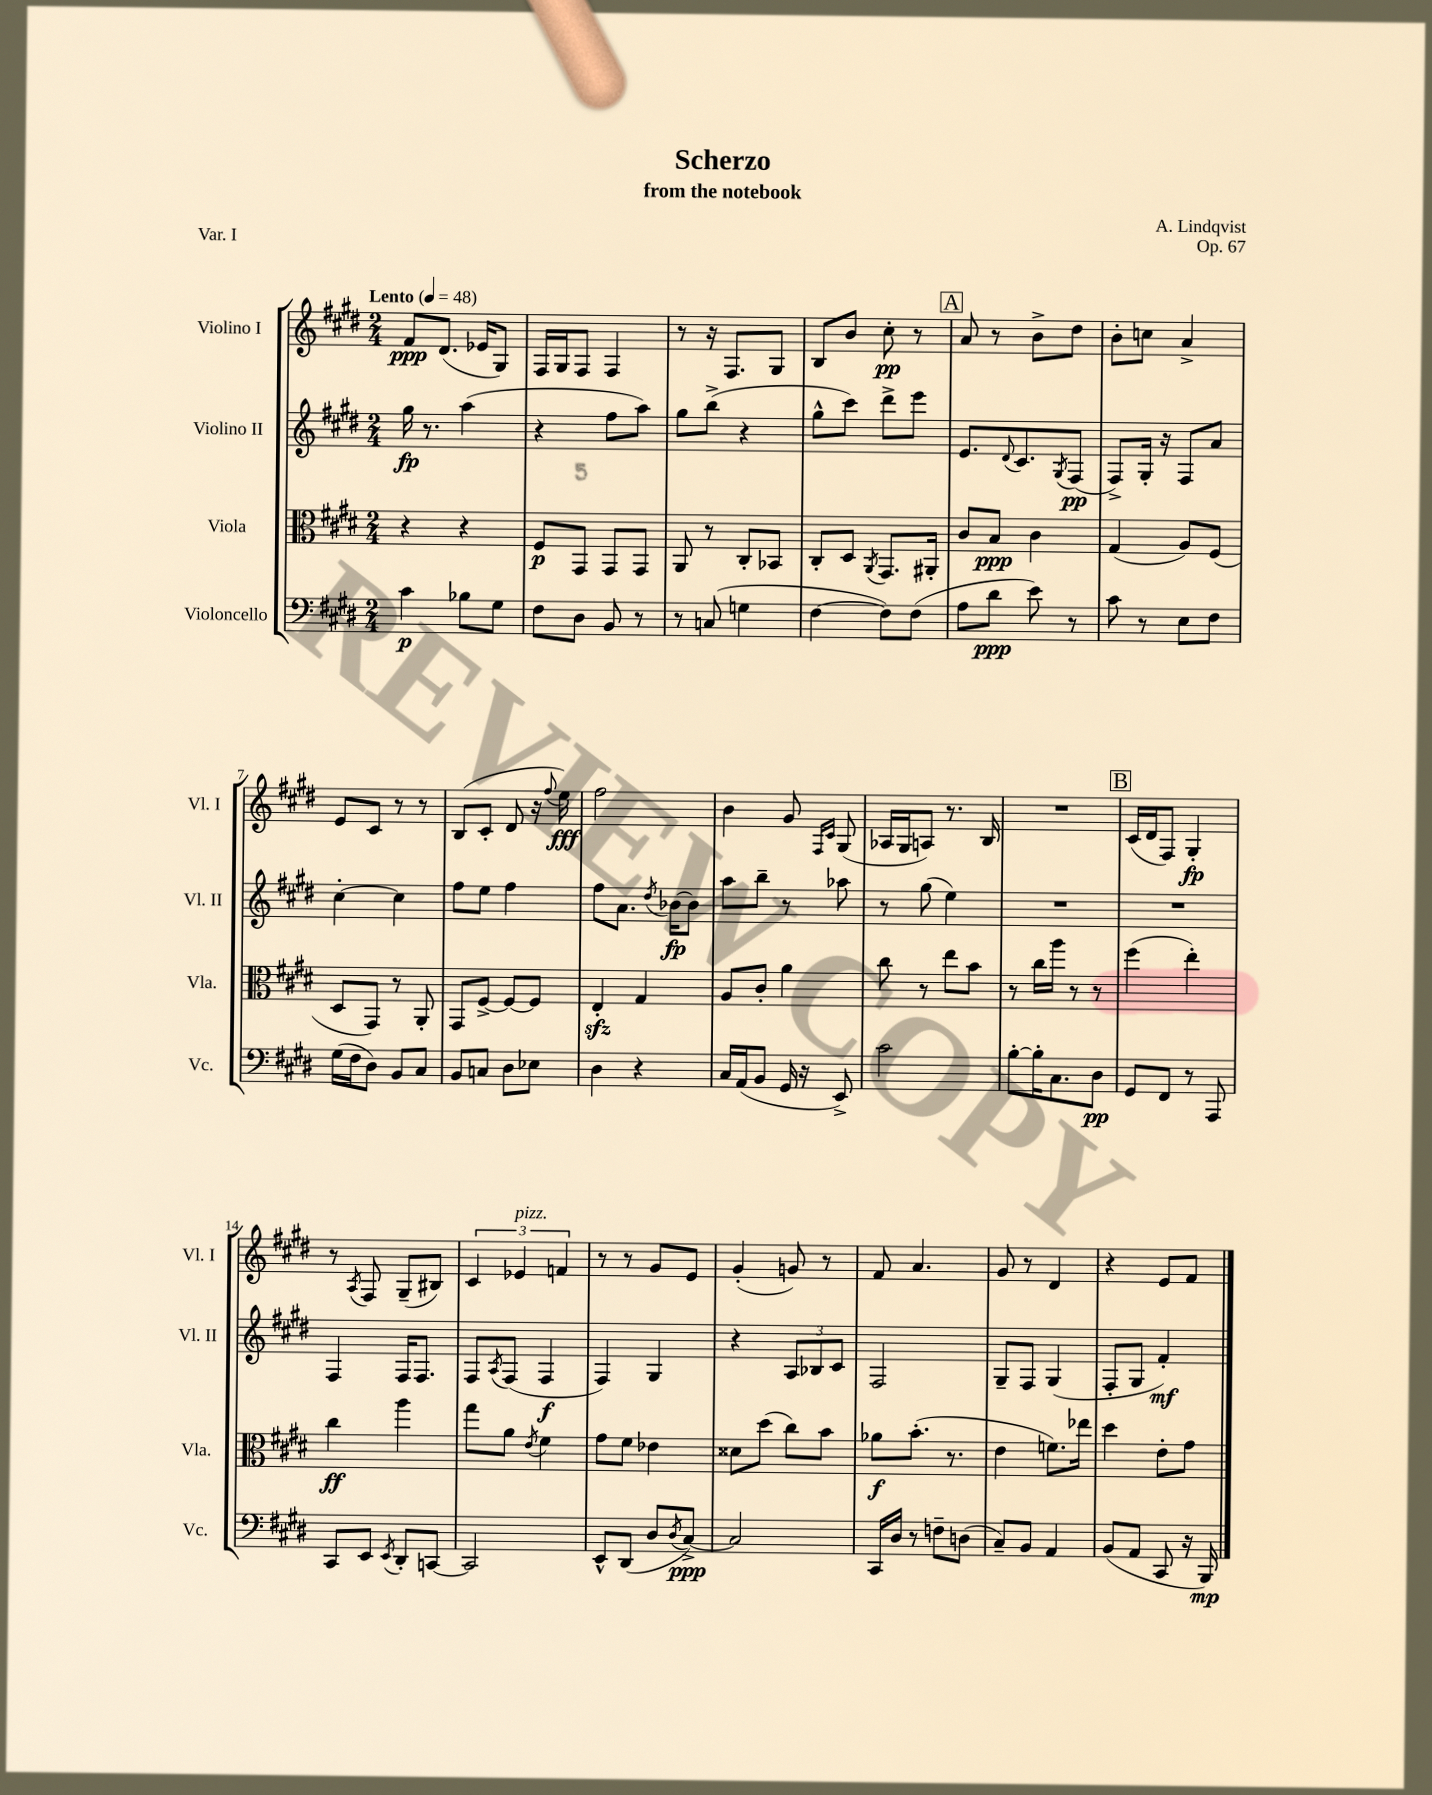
\header { title = "Scherzo" composer = "A. Lindqvist" subtitle = "from the notebook" opus = "Op. 67" piece = "Var. I" }
<<
\new StaffGroup <<
\new Staff = "s0" \with { instrumentName = "Violino I" shortInstrumentName = "Vl. I" } {
    \clef treble \key e \major \numericTimeSignature \time 2/4 \tempo "Lento" 4 = 48
    fis'8\ppp dis'8.( ees'16 gis8) |
    fis16 gis16 fis8 fis4 |
    r8 r16 fis8. gis8 |
    b8 b'8 cis''8-.\pp r8 |
    \mark \markup { \box "A" } a'8 r8 b'8-> dis''8 |
    b'8-. c''8 a'4-> |
    e'8 cis'8 r8 r8 |
    b8( cis'8-. dis'8 r16 \appoggiatura { fis''8 } e''16\fff) |
    fis''2 |
    b'4 gis'8 \grace { fis16 cis'16 } gis8( |
    aes16 gis16 a8) r8. b16 |
    R2 |
    \mark \markup { \box "B" } cis'16( dis'16 fis8) gis4-.\fp |
    r8 \acciaccatura { a8 } fis8 gis8--( bis8) |
    \tuplet 3/2 { cis'4 ees'4^\markup { \italic "pizz." } f'4 } |
    r8 r8 gis'8 e'8 |
    gis'4-.( g'8) r8 |
    fis'8 a'4. |
    gis'8 r8 dis'4 |
    r4 e'8 fis'8 \bar "|." |
}
\new Staff = "s1" \with { instrumentName = "Violino II" shortInstrumentName = "Vl. II" } {
    \clef treble \key e \major \numericTimeSignature \time 2/4
    gis''16\fp r8. a''4( |
    r4 fis''8 a''8) |
    gis''8 b''8->( r4 |
    gis''8-^ cis'''8) dis'''8-> e'''8 |
    \mark \markup { \box "A" } e'8. \appoggiatura { dis'8 } cis'8. \acciaccatura { gis8 } fis8\pp( |
    fis8->) gis16-. r16 fis8 a'8 |
    cis''4~-. cis''4 |
    fis''8 e''8 fis''4 |
    fis''8 a'8. \acciaccatura { dis''8 } bes'16~\fp bes'8 |
    a''8 b''8-- r8 aes''8 |
    r8 gis''8( e''4) |
    R2 |
    \mark \markup { \box "B" } R2 |
    fis4 fis16 fis8. |
    fis8 \acciaccatura { a8 } fis8( fis4\f |
    fis4) gis4 |
    r4 \tuplet 3/2 { a8 bes8 cis'8 } |
    fis2 |
    gis8-- fis8 gis4( |
    fis8-. gis8 fis'4-.\mf) \bar "|." |
}
\new Staff = "s2" \with { instrumentName = "Viola" shortInstrumentName = "Vla." } {
    \clef alto \key e \major \numericTimeSignature \time 2/4
    r4 r4 |
    fis8\p gis,8 gis,8 gis,8 |
    a,8 r8 cis8-. bes,8 |
    cis8-. dis8 \acciaccatura { a,8 } gis,8. ais,16-. |
    \mark \markup { \box "A" } cis'8 b8\ppp cis'4 |
    gis4( a8) fis8( |
    dis8 gis,8) r8 a,8-. |
    gis,8 fis8~-> fis8~ fis8 |
    e4-.\sfz gis4 |
    a8 cis'8-. a'4 |
    cis''8 r8 e''8 b'8 |
    r8 cis''16 a''16 r8 r8 |
    \mark \markup { \box "B" } fis''4( e''4-.) |
    cis''4\ff a''4 |
    gis''8 a'8 \acciaccatura { e'8 } fis'4 |
    gis'8 fis'8 ees'4 |
    disis'8 dis''8( cis''8) b'8 |
    aes'8\f b'8.-.( r8. |
    e'4 f'8.) ees''16 |
    dis''4 e'8-. gis'8 \bar "|." |
}
\new Staff = "s3" \with { instrumentName = "Violoncello" shortInstrumentName = "Vc." } {
    \clef bass \key e \major \numericTimeSignature \time 2/4
    cis'4\p bes8 gis8 |
    fis8 dis8 b,8 r8 |
    r8 c8( g4 |
    fis4~ fis8) fis8( |
    \mark \markup { \box "A" } a8 dis'8\ppp e'8) r8 |
    cis'8 r8 e8 fis8 |
    gis16( fis16 dis8) b,8 cis8 |
    b,8 c8 dis8 ees8 |
    dis4 r4 |
    cis16 a,16( b,8 gis,16 r16 e,8->) |
    cis'2 |
    b8~-. b16-. cis8. dis8\pp |
    \mark \markup { \box "B" } gis,8 fis,8 r8 a,,8 |
    cis,8 e,8 \acciaccatura { e,8 } dis,8-. c,8~ |
    c,2 |
    e,8-^ dis,8( dis8 \acciaccatura { dis8 } cis8~->\ppp) |
    cis2 |
    cis,16 dis16 r8 f8-- d8( |
    cis8--) b,8 a,4 |
    b,8( a,8 cis,8 r16 b,,16\mp) \bar "|." |
}
>>
>>
